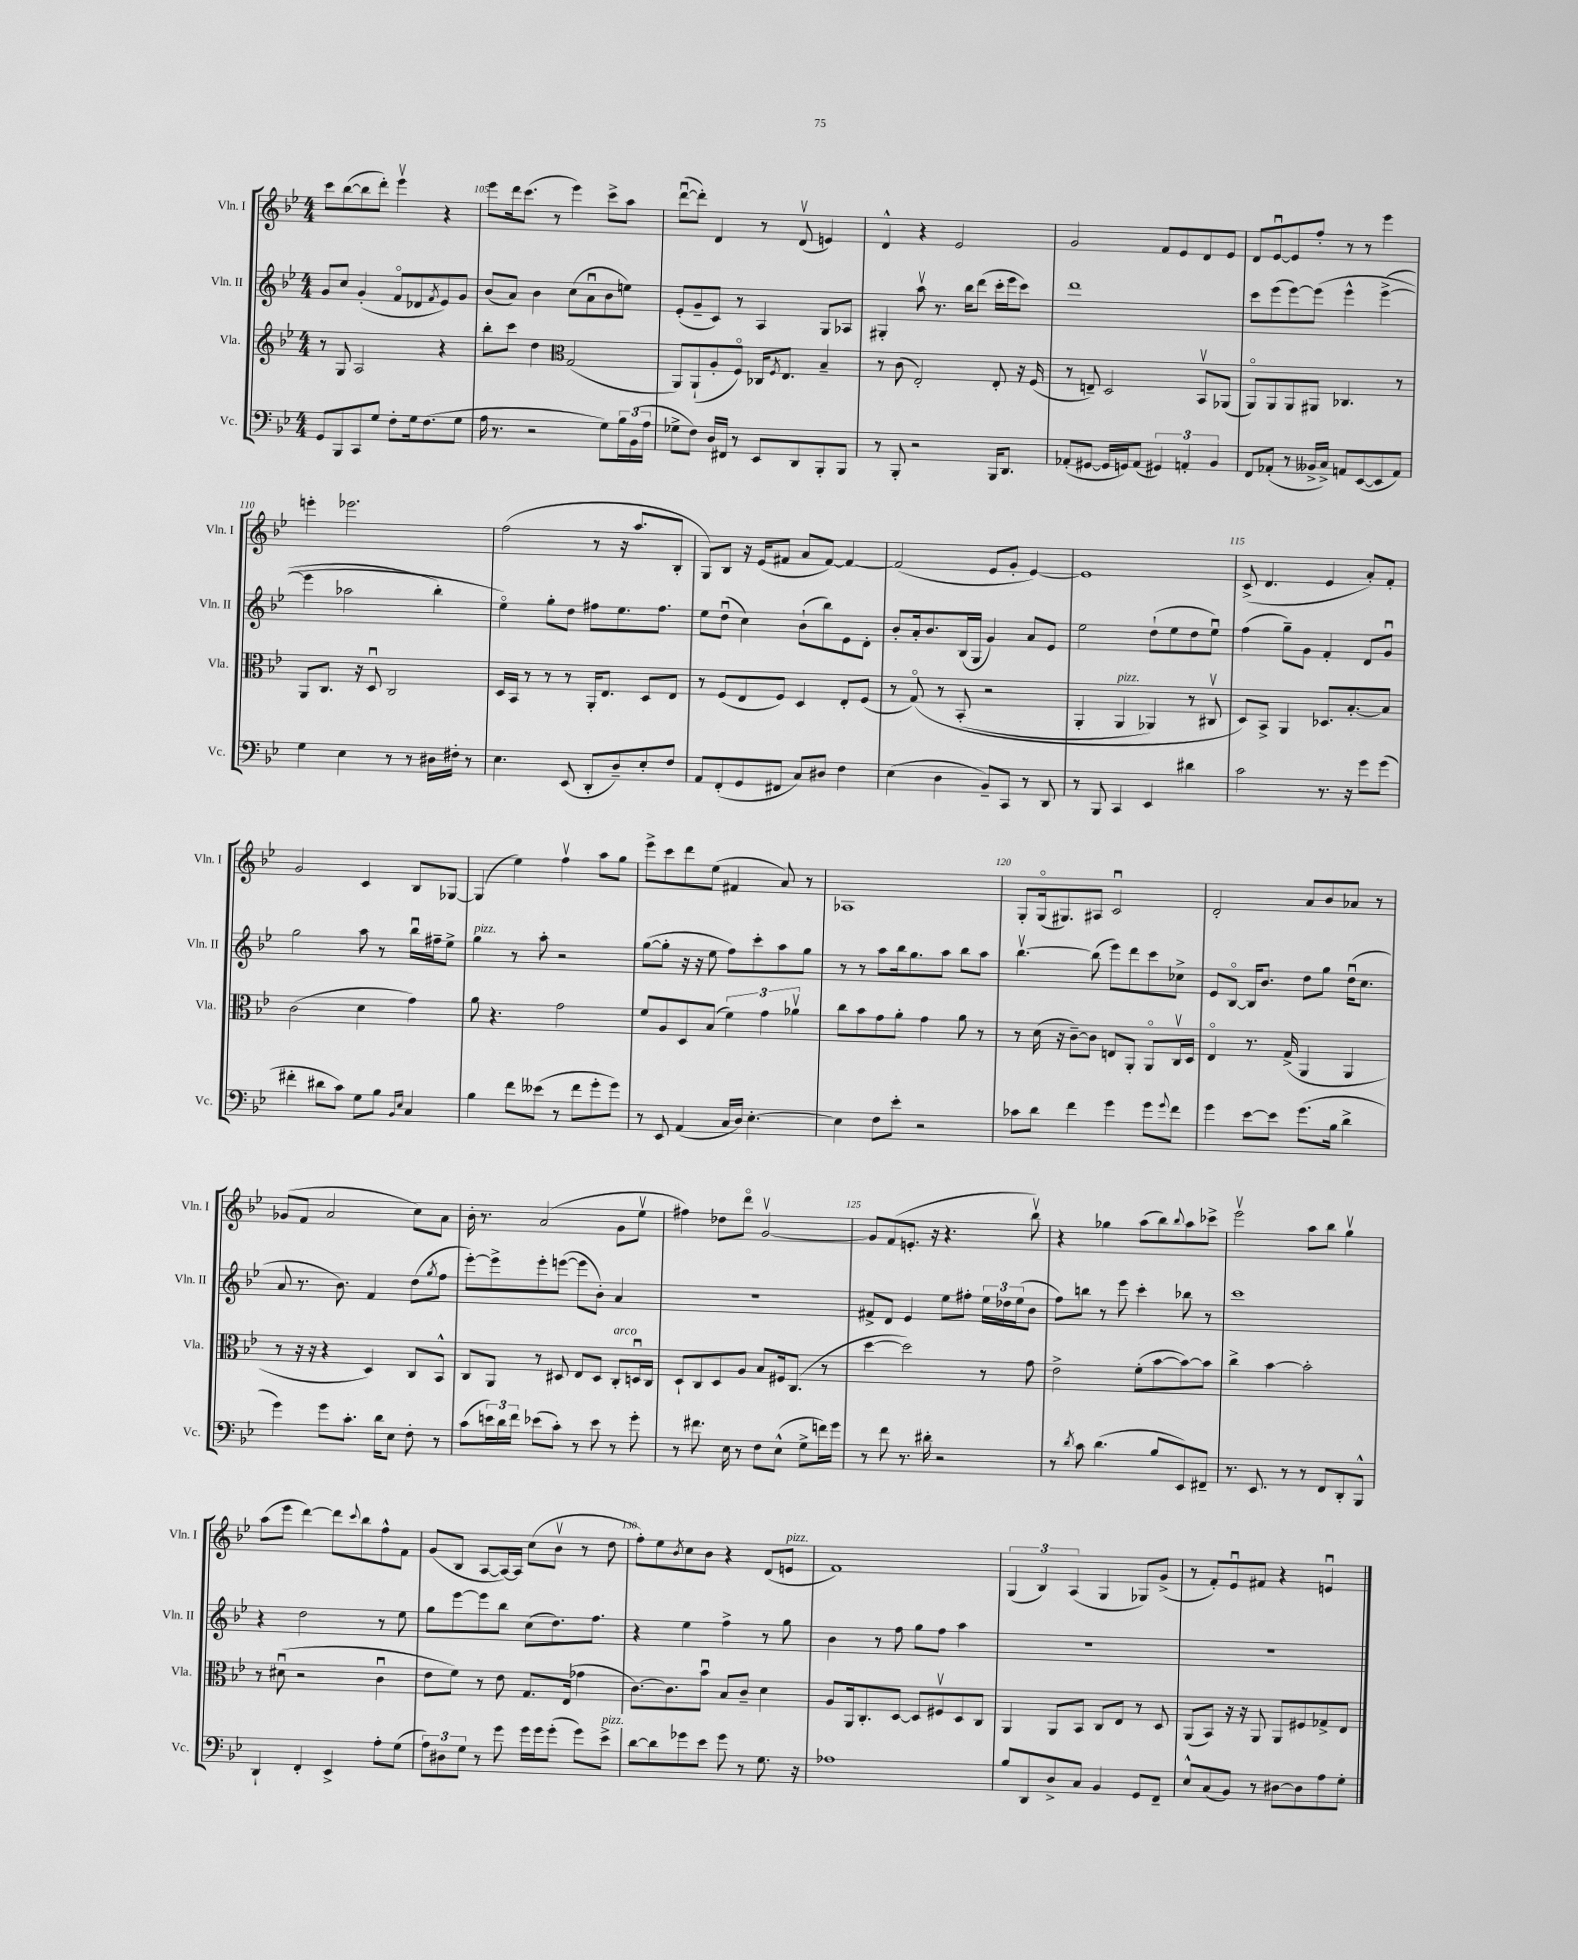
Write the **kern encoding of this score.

**kern	**kern	**kern	**kern
*staff4	*staff3	*staff2	*staff1
*clefF4	*clefG2	*clefG2	*clefG2
*k[b-e-]	*k[b-e-]	*k[b-e-]	*k[b-e-]
*M4/4	*M4/4	*M4/4	*M4/4
8GG	8r	8g	8ccc
8BBB-	8G	8cc	([8bb-
8CC	2A	(4g'	8bb-]
8G	.	.	8ddd')
8F'	.	8fo	4eee-v
16G	.	8d-	.
(8.F	.	.	.
.	.	8qf	.
.	4r	8e-)	4r
8G	.	8g	.
=	=	=	=
16A	8bb-'	(8b-	8eee-
8.r	.	.	.
.	8ccc	8a)	16ddd
.	.	.	(8.ccc
2r	4dd	4b-	.
.	.	.	8r
*	*clefC3	*	*
.	(2G	(8cc	4eee-)
.	.	8au	.
8G)	.	8b-	8ccc^
24B-	.	8ee)	8aa
(24BB-	.	.	.
24A	.	.	.
=	=	=	=
8G-^	8AA)	(8e-'	([8dddu
8F)	(8AA`	8g~	8ddd'])
16D	8A'	8c)	4d
16FF#	.	.	.
8r	8Fo)	8r	.
8EE-	16C-	4A	8r
.	8qF	.	.
.	8.E-	.	.
8DD	.	.	(8dv
8BBB-'	4B-~	8G	4e)
8BBB-	.	8A-	.
=	=	=	=
8r	8r	4G#'	4d^^
8BBB-'	(8c	.	.
2r	2E-')	8aav	4r
.	.	8.r	.
.	.	.	2e-
.	.	16bb-	.
.	.	(8ddd	.
16BBB-	8E-'	16ccc'	.
8.DD	.	16eee-	.
.	16r	8ccc)	.
.	(16F	.	.
=	=	=	=
(8AA-'	8r	1ddd	2g
[8GG#	8E~)	.	.
16GG#]	2D	.	.
16GG)	.	.	.
(8AA-	.	.	.
6GG#)	.	.	8f
.	.	.	8e-
6AA'	.	.	.
.	8BB-v	.	8d
6BB-	.	.	.
.	(8AA-	.	8e-
=	=	=	=
8FF	8AAo)	8ccc	8d
(8AA-'	8AA	(8eee-	[8e-u
8r	8AA	[8eee-)	8e-]
16BB--^	8AA#	&(8eee-]	8ff'
16C^)	.	.	.
8AA	4.C-	4eee-^^	8r
([8EE-	.	.	8r
8EE-]	.	([4eee-^	4eee-
8AA)	8r	.	.
=	=	=	=
4G	8AA	4eee-]	4eee'
.	8.C	.	.
4E-	.	2aa-	2.eee-
.	16r	.	.
.	8Du	.	.
8r	2C	.	.
8r	.	.	.
16D#	.	4bb-')	.
16F#'	.	.	.
8r	.	.	.
=	=	=	=
4.E-	16D	4ee-o&)	(2ff
.	16BB-	.	.
.	8r	.	.
.	8r	8gg'	.
(8EE-	8r	8dd	.
8DD'	16AA'	8ff#	8r
.	8.E-	.	.
8D~)	.	8.ee-	16r
.	.	.	8.aa
8E-'	8D	.	.
.	.	8.ff#	.
8F	8E-	.	8B-'
=	=	=	=
8AA	8r	8ee-	8G)
(8FF'	(8F	(8ddu	8B-
8GG	8E-	4cc)	16r
.	.	.	(16e-
8FF#	8F)	.	8f#
8C)	4D	(8b-`	8a
8D#	.	8bb-)	[8f#)
4F	8E-'	8e-	4f#_
.	(8F	8d'	.
=	=	=	=
(4E-	8r	8b-'	(2f#]
.	&(8Go)	16a'	.
.	.	8.b-	.
4D	8r	.	.
.	(8BB-'	(16B-	.
.	.	16G	.
8BB-~)	2r	4g)	8e-
8CC	.	.	8g'
8r	.	8a	[4e-)
8DD	.	8e-	.
=	=	=	=
8r	4AA'	2ee-	1e-]
8BBB-	.	.	.
4CC	4AA	.	.
4EE-	4AA-)	(8dd`	.
.	.	8ee-	.
4d#	8r	8dd	.
.	8C#v	8ee-u)	.
=	=	=	=
2c	8D&)	(4ff	(8c^
.	8BB-^	.	4.d
.	4AA	8gg~)	.
.	.	8g	.
8.r	8.D-	4f'	4e-
16r	[8.B-'	.	.
8g	.	8d	8a')
(8g	8B-]	8gu	8f'
=	=	=	=
4f#'	(2c	2gg	2g
8d#	.	.	.
8c)	.	.	.
8G	4d	8aa	4c
8B-	.	8r	.
16qqBB-	.	.	.
16qqE-	.	.	.
4C	4g)	16bb-u	8B-
.	.	16ff#~	.
.	.	8ee-^	[8G-
=	=	=	=
4B-	8a	4gg	(4G-]
.	4.r	.	.
8f	.	8r	4ee-)
(8e--	.	8aa'	.
8r	2g	2r	4ffv
8f	.	.	.
8g'	.	.	8aa
8g)	.	.	8gg
=	=	=	=
8r	8f	([8gg	8eee-^
8EE-	8A	8gg']	8ccc
(4AA	8D	16r	8ddd
.	.	16r	.
.	(8B-	8ee-	(8ee-
16C	6f)	8ff)	4f#
16D)	.	.	.
[4.E-'	.	8ccc'	.
.	6g	.	.
.	.	8aa	8a)
.	6a-v	.	.
.	.	8gg	8r
=	=	=	=
4E-]	8cc	8r	1A-
.	8b-	8r	.
8F	8g	8aa	.
8e-'	8a'	16bb-	.
.	.	8.gg	.
2r	4g	.	.
.	.	8aa	.
.	8a	8bb-	.
.	8r	8aa	.
=	=	=	=
8c-	8r	[4.bb-v	8G'
8d	(16d	.	(16Go
.	16r	.	8.G#)
4f	[8c~)	.	.
.	8c]	(8bb-]	8A#
4g	8E	8eee-)	2cu
.	8AA'	8ddd	.
8g	8AAo	8ccc	.
8qqg	.	.	.
8f	16Cv	8cc-^	.
.	16D	.	.
=	=	=	=
4g	4E-o	8e-	2d'
.	.	[8B-o	.
[8e-	8.r	16B-]	.
.	.	8.b-	.
8e-]	.	.	.
.	(16G^	.	.
(8.g	4AA	8dd	8a
.	.	8gg	8b-
16B-	.	.	.
4d^	4AA	(16ddu	8a-
.	.	8.cc	.
.	.	.	8r
=	=	=	=
4g)	8r	8a	(8g-
.	16r	8.r	8f
.	16r	.	.
8g	4r	.	2a
.	.	8.b-)	.
8.c'	.	.	.
.	4D)	4f	.
16d	.	.	.
8E-	.	.	.
8F'	8C	(8dd	8cc)
.	.	8qgg	.
8r	8BB-^^	8ff	8a
=	=	=	=
(8c	8C	[8eee-')	16b-'
.	.	.	8.r
24e)	8AA	8eee-^]	.
24d	.	.	.
24f	.	.	.
(8e-	8r	8eee-'	(2a
8c')	8D#	([8eee	.
8r	8E-	8eee]	.
8e-	8D#	8b-')	.
8r	8C'	4a	8g
8g'	16Du	.	8ee-v
.	16C	.	.
=	=	=	=
8r	8D`	1r	4ff#)
8.f#	8C	.	.
.	8D	.	8dd-
16E-	.	.	.
8r	8A	.	8dddo
8F	8B-	.	[2gv
(8E-^^	16F#	.	.
.	(8.C	.	.
8G^	.	.	.
16f)	8r	.	.
16g	.	.	.
=	=	=	=
8r	[4dd	8f#^	8g]
8f	.	8d	(8f
8.r	2dd])	4e-	8.e'
16d#'	.	.	16r
2r	.	8ee-	4.r
.	.	8ff#'	.
.	8r	24ee-	.
.	.	24dd-	.
.	.	(24ee-	.
.	8g	8b-	8bb-v)
=	=	=	=
8r	2e-^	8ff)	4r
8qd	.	.	.
8c	.	8bb	.
(4.d	.	8r	4gg-
.	.	8eee-	.
.	(8f'	4ccc'	(8aa
8B-	[8b-	.	8bb-)
.	.	.	8qqbb-
8EE-)	8b-_)	8bb-	8aa
8FF#~	8b-]	8r	8ccc-^
=	=	=	=
8.r	4cc^	1ccc	2eee-v
8.EE-	.	.	.
.	[4b-	.	.
8r	.	.	.
8r	2b-']	.	8aa
8FF	.	.	8bb-
8DD'	.	.	4ggv
8BBB-^^	.	.	.
=	=	=	=
4DD`	8r	4r	(8aa
.	(8d#u	.	8eee-
4FF'	2r	2dd	[4ddd)
4EE-^	.	.	8ddd]
.	.	.	8qqccc
.	.	.	8bb-
8A'	4cu	8r	8ff^^
(8G	.	8ee-	8f
=	=	=	=
12A)	8e-	8gg	(8g
12D#	.	.	.
.	8f)	[8eee-	8B-
12G	.	.	.
8r	8r	8eee-]	[8A
8g	8e-	8bb-	16A_)
.	.	.	16A]
16g	8.G	(8cc	(8cc
16g	.	.	.
(8g'	.	8.dd)	8b-v
.	(16E-	.	.
8g)	4g-	.	8r
.	.	8.ff	.
8e-^	.	.	8dd
=	=	=	=
[8d	[8.c)	4r	8ff')
8d]	.	.	8ee-
.	8.c]	.	.
.	.	.	8qb-
8g-	.	4ee-	8cc
8e-	8b-u	.	8b-
8g-	8B-	4ff^	4r
8r	8c~	.	.
8.G	4d	8r	(8d
.	.	8gg	8e
16r	.	.	.
=	=	=	=
1A-	8A	4b-	1f)
.	16AA	.	.
.	8.C'	.	.
.	.	8r	.
.	[8D	8ff	.
.	8D]	8gg	.
.	8F#v	8ff	.
.	8D	4aa	.
.	8C	.	.
=	=	=	=
8B-	4AA	1r	(6G
8DD	.	.	.
.	.	.	6B-)
8D^	8AA	.	.
.	.	.	(6A
8C	8BB-	.	.
4BB-	8C	.	4G
.	8E-	.	.
8GG	8r	.	8G-)
8FF~	8D	.	(8g^
=	=	=	=
8E-^^	(8AA	1r	8r
(8C	8BB-)	.	8f')
8BB-)	16r	.	8e-u
.	16r	.	.
8r	8AA	.	8f#
[8D#	8AA	.	4r
8D#]	8F#	.	.
8A	8G-^	.	4eu
8G'	8E-	.	.
==	==	==	==
*-	*-	*-	*-
